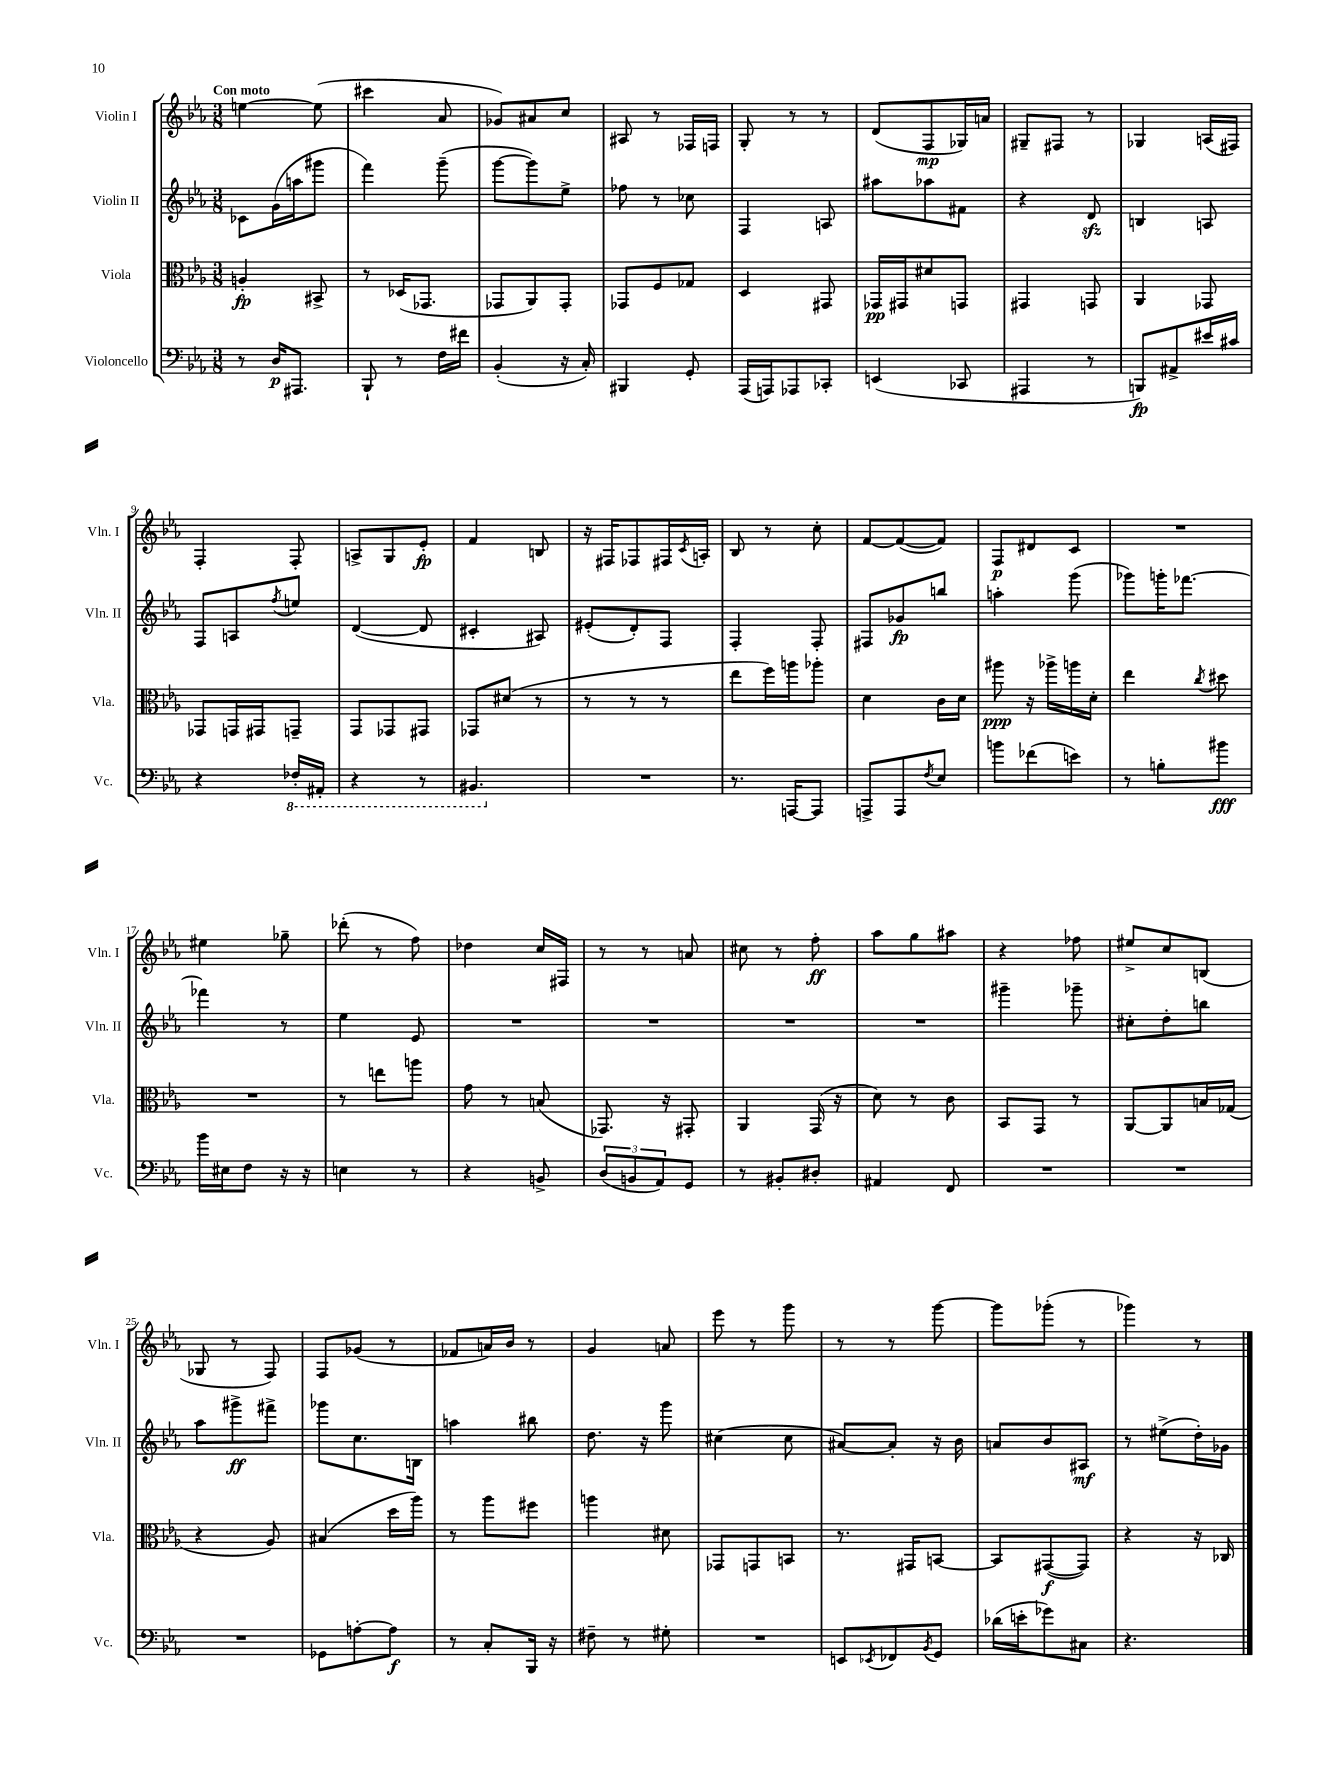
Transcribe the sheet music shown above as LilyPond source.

<<
\new StaffGroup <<
\new Staff = "s0" \with { instrumentName = "Violin I" shortInstrumentName = "Vln. I" } {
    \clef treble \key ees \major \numericTimeSignature \time 3/8 \tempo "Con moto"
    e''4~ e''8( |
    cis'''4 aes'8 |
    ges'8) ais'8 c''8 |
    ais8 r8 fes16 f16 |
    g8-. r8 r8 |
    d'8( f8\mp ges16) a'16 |
    gis8-- fis8 r8 |
    ges4 a16( fis16) |
    f4-. f8-. |
    a8-> g8 ees'8-.\fp |
    f'4 b8 |
    r16 fis16 fes8 fis16 \acciaccatura { c'8 } a16-. |
    bes8 r8 c''8-. |
    f'8~ f'8~( f'8) |
    f8\p dis'8 c'8 |
    R4. |
    eis''4 ges''8-- |
    des'''8-.( r8 f''8) |
    des''4 c''16 fis16 |
    r8 r8 a'8 |
    cis''8 r8 f''8-.\ff |
    aes''8 g''8 ais''8 |
    r4 fes''8 |
    eis''8-> c''8 b8( |
    ges8 r8 f8) |
    f8 ges'8( r8 |
    fes'8 a'16) bes'16 r8 |
    g'4 a'8 |
    ees'''8 r8 g'''8 |
    r8 r8 g'''8~ |
    g'''8 ges'''8-.( r8 |
    ges'''4) r8 \bar "|." |
}
\new Staff = "s1" \with { instrumentName = "Violin II" shortInstrumentName = "Vln. II" } {
    \clef treble \key ees \major \numericTimeSignature \time 3/8
    ces'8 g'16( a''16 gis'''8 |
    f'''4) g'''8--( |
    g'''8~ g'''8) ees''8-> |
    fes''8 r8 ces''8 |
    f4 a8 |
    ais''8 aes''8 fis'8 |
    r4 d'8\sfz |
    b4 a8 |
    f8 a8 \acciaccatura { f''8 } e''8 |
    d'4~( d'8 |
    cis'4-. ais8) |
    eis'8-.( d'8-.) f8 |
    f4-. f8-. |
    fis8 ges'8\fp b''8 |
    a''4-. g'''8( |
    ges'''8) g'''16-. fes'''8.~ |
    fes'''4 r8 |
    ees''4 ees'8 |
    R4. |
    R4. |
    R4. |
    R4. |
    gis'''4-- ges'''8-- |
    cis''8-. d''8-. b''8 |
    aes''8 gis'''8->\ff fis'''8-> |
    ges'''8 c''8. b16 |
    a''4 bis''8 |
    d''8. r16 g'''8 |
    cis''4( cis''8 |
    ais'8~) ais'8-. r16 bes'16 |
    a'8 bes'8 ais8\mf |
    r8 eis''8->( d''16-.) ges'16 \bar "|." |
}
\new Staff = "s2" \with { instrumentName = "Viola" shortInstrumentName = "Vla." } {
    \clef alto \key ees \major \numericTimeSignature \time 3/8
    a4-.\fp bis,8-> |
    r8 des16( ges,8. |
    ges,8 aes,8) ges,8-. |
    ges,8 f8 ges8 |
    d4 gis,8 |
    ges,16\pp gis,16 dis'8 g,8 |
    gis,4 g,8 |
    aes,4 ges,8 |
    ges,8 g,16 gis,16 g,8-- |
    g,8 ges,8 gis,8 |
    ges,8 dis'8( r8 |
    r8 r8 r8 |
    ees''8 f''16) a''16 aes''8-. |
    d'4 c'16 d'16 |
    ais''8\ppp r16 aes''16-> a''16 d'16-. |
    ees''4 \acciaccatura { c''8 } dis''8 |
    R4. |
    r8 e''8 a''8 |
    g'8 r8 b8( |
    ges,8.) r16 gis,8-. |
    aes,4 g,16( r16 |
    d'8) r8 c'8 |
    bes,8 g,8 r8 |
    aes,8~ aes,8 b16 ges16( |
    r4 aes8) |
    bis4( d''16 aes''16) |
    r8 aes''8 fis''8 |
    a''4 dis'8 |
    ges,8 g,8 b,8 |
    r8. gis,16 b,8~ |
    b,8 gis,8~\f( gis,8) |
    r4 r16 ces16 \bar "|." |
}
\new Staff = "s3" \with { instrumentName = "Violoncello" shortInstrumentName = "Vc." } {
    \clef bass \key ees \major \numericTimeSignature \time 3/8
    r8 d16\p ais,,8. |
    bes,,8-! r8 f16 fis'16 |
    bes,4-.( r16 c16-.) |
    bis,,4 g,8-. |
    aes,,16( a,,16) aes,,8 ces,8-. |
    e,4( ces,8 |
    ais,,4 r8 |
    b,,8\fp) ais,8-> eis'16 cis'16 |
    r4 \ottava #-1 fes,16-. ais,,16-. |
    r4 r8 |
    bis,,4. \ottava #0 |
    R4. |
    r8. a,,16~ a,,8 |
    a,,8-> a,,8 \acciaccatura { f8 } ees8 |
    b'8 fes'8( e'8) |
    r8 b8-. bis'8\fff |
    bes'16 eis16 f8 r16 r16 |
    e4 r8 |
    r4 b,8-> |
    \tuplet 3/2 { d8( b,8 aes,8) } g,8 |
    r8 bis,8-. dis8-. |
    ais,4 f,8 |
    R4. |
    R4. |
    R4. |
    ges,8 a8~-. a8\f |
    r8 c8-. bes,,16 r16 |
    fis8-- r8 gis8-. |
    R4. |
    e,8 \acciaccatura { ees,8 } fes,8 \acciaccatura { bes,8 } g,8 |
    des'16( e'16-. ges'8) cis8 |
    r4. \bar "|." |
}
>>
>>
